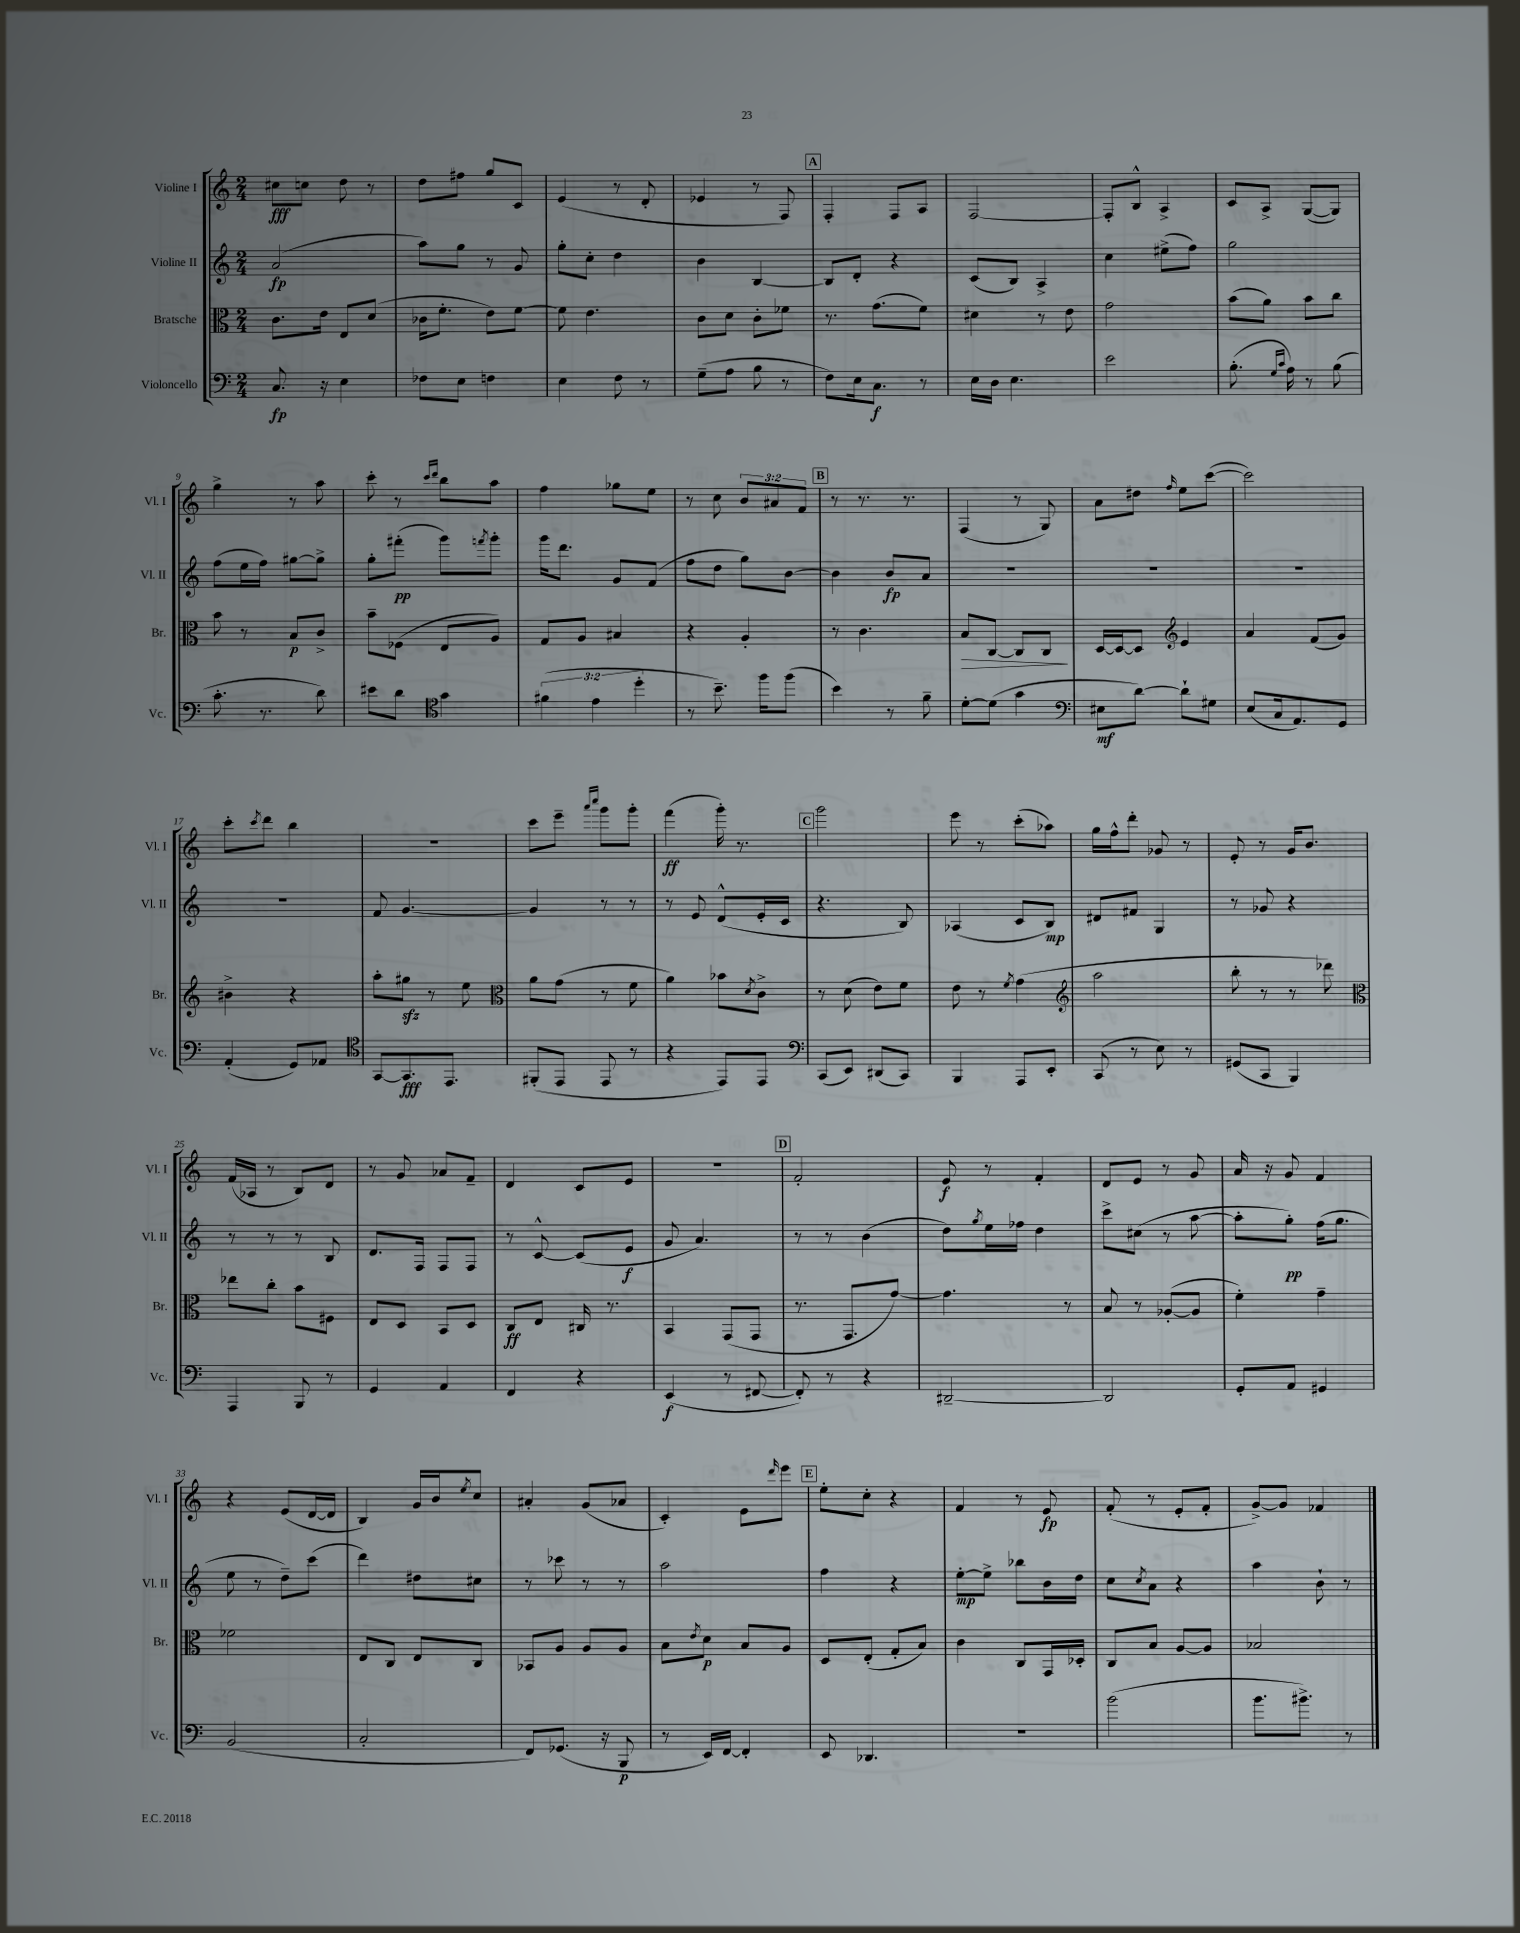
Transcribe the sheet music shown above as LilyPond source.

<<
\new StaffGroup <<
\new Staff = "s0" \with { instrumentName = "Violine I" shortInstrumentName = "Vl. I" } {
    \clef treble \key c \major \numericTimeSignature \time 2/4 \override Staff.TupletNumber.text = #tuplet-number::calc-fraction-text
    cis''8\fff c''8 d''8 r8 |
    d''8 fis''8 g''8 c'8 |
    e'4( r8 d'8-. |
    ees'4 r8 f8) |
    \mark \markup { \box "A" } f4-. f8 a8 |
    f2~ |
    f8-. b8-^ a4-> |
    c'8 a8-> g8~( g8) |
    g''4-> r8 a''8 |
    c'''8-. r8 \grace { c'''16 d'''16 } b''8 a''8 |
    f''4 ges''8 e''8 |
    r8 c''8 \tuplet 3/2 { b'8 ais'8 f'8 } |
    \mark \markup { \box "B" } r8 r8. r8. |
    f4( r8 g8) |
    a'8 dis''8 \grace { f''16 } e''8 c'''8~( |
    c'''2) |
    c'''8-. \acciaccatura { c'''8 } d'''8 b''4 |
    r2 |
    c'''8 e'''8-- \grace { a'''16 c''''16 } g'''8 g'''8-. |
    f'''4\ff( g'''16-.) r8. |
    \mark \markup { \box "C" } g'''2 |
    e'''8 r8 c'''8-.( aes''8) |
    g''16 f''16-^ d'''8-. ges'8 r8 |
    e'8-. r8 g'16 b'8. |
    f'16( aes16 r8 b8) d'8 |
    r8 g'8 aes'8 f'8-- |
    d'4 c'8 e'8 |
    R2 |
    \mark \markup { \box "D" } f'2-. |
    e'8\f r8 f'4-. |
    d'8 e'8 r8 g'8 |
    a'16 r16 g'8 f'4 |
    r4 e'8( d'16~ d'16 |
    b4) g'16 b'16 \acciaccatura { e''8 } c''8 |
    ais'4-. g'8( aes'8 |
    c'4-.) e'8 \grace { d'''16 } e'''8 |
    \mark \markup { \box "E" } e''8-. c''8-. r4 |
    f'4 r8 e'8\fp |
    f'8-.( r8 e'8-. f'8-. |
    g'8~->) g'8 fes'4 \bar "|." |
}
\new Staff = "s1" \with { instrumentName = "Violine II" shortInstrumentName = "Vl. II" } {
    \clef treble \key c \major \numericTimeSignature \time 2/4
    a'2\fp( |
    a''8) g''8 r8 g'8 |
    g''8-. c''8-. d''4 |
    b'4 b4~ |
    \mark \markup { \box "A" } b8 d'8-. r4 |
    c'8( b8) a4-> |
    c''4 eis''8->( f''8) |
    g''2 |
    f''8( e''16 f''16) gis''8~ gis''8-> |
    g''8-. fis'''8-.\pp( g'''8) \acciaccatura { f'''8 } g'''8-. |
    g'''16 d'''8. g'8 f'8( |
    f''8 d''8 g''8) b'8~ |
    \mark \markup { \box "B" } b'4 b'8\fp a'8 |
    R2 |
    R2 |
    R2 |
    R2 |
    f'8 g'4.~ |
    g'4 r8 r8 |
    r8 e'8 d'8-^( e'16-. c'16 |
    \mark \markup { \box "C" } r4. b8) |
    aes4( c'8 b8\mp) |
    dis'8 fis'8 g4 |
    r8 ges'8 r4 |
    r8 r8 r8 b8 |
    d'8. f16 f8 f8 |
    r8 c'8~-^ c'8( e'8\f |
    g'8 a'4.) |
    \mark \markup { \box "D" } r8 r8 b'4( |
    d''8) \acciaccatura { g''8 } e''16 fes''16 d''4 |
    c'''8-> cis''8( r8 a''8~ |
    a''8-. g''8-.\pp) f''16( g''8. |
    e''8 r8 d''8--) c'''8( |
    d'''4) dis''8 cis''8 |
    r8 ces'''8 r8 r8 |
    a''2 |
    \mark \markup { \box "E" } f''4 r4 |
    e''8~-.\mp e''8-> bes''8 b'16 d''16 |
    c''8 \acciaccatura { c''8 } a'8 r4 |
    a''4 b'8-! r8 \bar "|." |
}
\new Staff = "s2" \with { instrumentName = "Bratsche" shortInstrumentName = "Br." } {
    \clef alto \key c \major \numericTimeSignature \time 2/4
    c'8. e'16 e8 d'8( |
    ces'16 f'8.-. e'8) f'8~ |
    f'8 e'4. |
    c'8 d'8 c'8-. fes'8 |
    \mark \markup { \box "A" } r8. g'8.( f'8) |
    dis'4 r8 e'8 |
    g'2 |
    b'8( a'8) b'8 c''8 |
    b'8 r8 b8\p c'8-> |
    b'8-- fes8( e8 a8) |
    g8 a8 bis4 |
    r4 a4-. |
    \mark \markup { \box "B" } r8 c'4. |
    b8\> c8~ c8 c8\! |
    d16~ d16~ d8 \clef treble e'4 |
    a'4 f'8( g'8) |
    bis'4-> r4 |
    a''8-. gis''8\sfz r8 e''8 |
    \clef alto a'8 g'8( r8 f'8 |
    a'4) bes'8 \acciaccatura { d'8 } c'8-> |
    \mark \markup { \box "C" } r8 d'8( e'8) f'8 |
    e'8 r8 \acciaccatura { f'8 } g'4( |
    \clef treble a''2 |
    b''8-. r8 r8 des'''8) |
    \clef alto ees''8 c''8-. b'8 fis8 |
    e8 d8 b,8 d8 |
    c8\ff e8 cis16 r8. |
    b,4 g,8( g,8 |
    \mark \markup { \box "D" } r8. g,8. g'8~) |
    g'4. r8 |
    b8 r8 aes8~-.( aes8 |
    f'4-.) g'4-- |
    fes'2 |
    e8 c8 e8 c8 |
    bes,8 a8 a8 a8 |
    b8 \acciaccatura { e'8 } d'8\p b8 a8 |
    \mark \markup { \box "E" } d8 e8-.( g8-. b8) |
    c'4 c8 g,16 des16-. |
    c8 b8 a8~ a8 |
    bes2 \bar "|." |
}
\new Staff = "s3" \with { instrumentName = "Violoncello" shortInstrumentName = "Vc." } {
    \clef bass \key c \major \numericTimeSignature \time 2/4 \override Staff.TupletNumber.text = #tuplet-number::calc-fraction-text
    c8.\fp r16 e4 |
    fes8 e8 f4 |
    e4 f8 r8 |
    g8--( a8 b8 r8 |
    \mark \markup { \box "A" } f8) e16 c8.\f r8 |
    e16 d16 e4. |
    e'2 |
    b8.-.( \grace { g16 c'16 } a16) r8 b8( |
    c'8.-. r8. d'8) |
    eis'8 d'8 \clef tenor g'4 |
    \tuplet 3/2 { fis'4( e'4 d''4-. } |
    r8 b'8.--) f''16 f''8( |
    \mark \markup { \box "B" } b'4) r8 f'8-- |
    d'8~-. d'8( g'4 |
    \clef bass eis8\mf d'8~) d'8-! gis8 |
    e8( c16 a,8.) g,8 |
    a,4-.( g,8) aes,8 |
    \clef tenor g,8~ g,8.\fff e,8. |
    fis,8-.( e,8 e,8 r8 |
    r4 e,8) e,8 |
    \mark \markup { \box "C" } \clef bass c,8( e,8) dis,8( c,8) |
    b,,4 a,,8 e,8-. |
    c,8( r8 e8) r8 |
    gis,8( c,8 b,,4) |
    a,,4 b,,8 r8 |
    g,4 a,4 |
    f,4 r4 |
    e,4\f( r8 fis,8~ |
    \mark \markup { \box "D" } fis,8-.) r8 r4 |
    dis,2~-- |
    dis,2 |
    g,8-. a,8 gis,4 |
    b,2( |
    c2-. |
    f,8) ges,8.( r16 b,,8\p |
    r8 e,16) f,16~ f,4-. |
    \mark \markup { \box "E" } e,8 des,4. |
    R2 |
    b'2( |
    b'8. bis'8.->) r8 \bar "|." |
}
>>
>>
